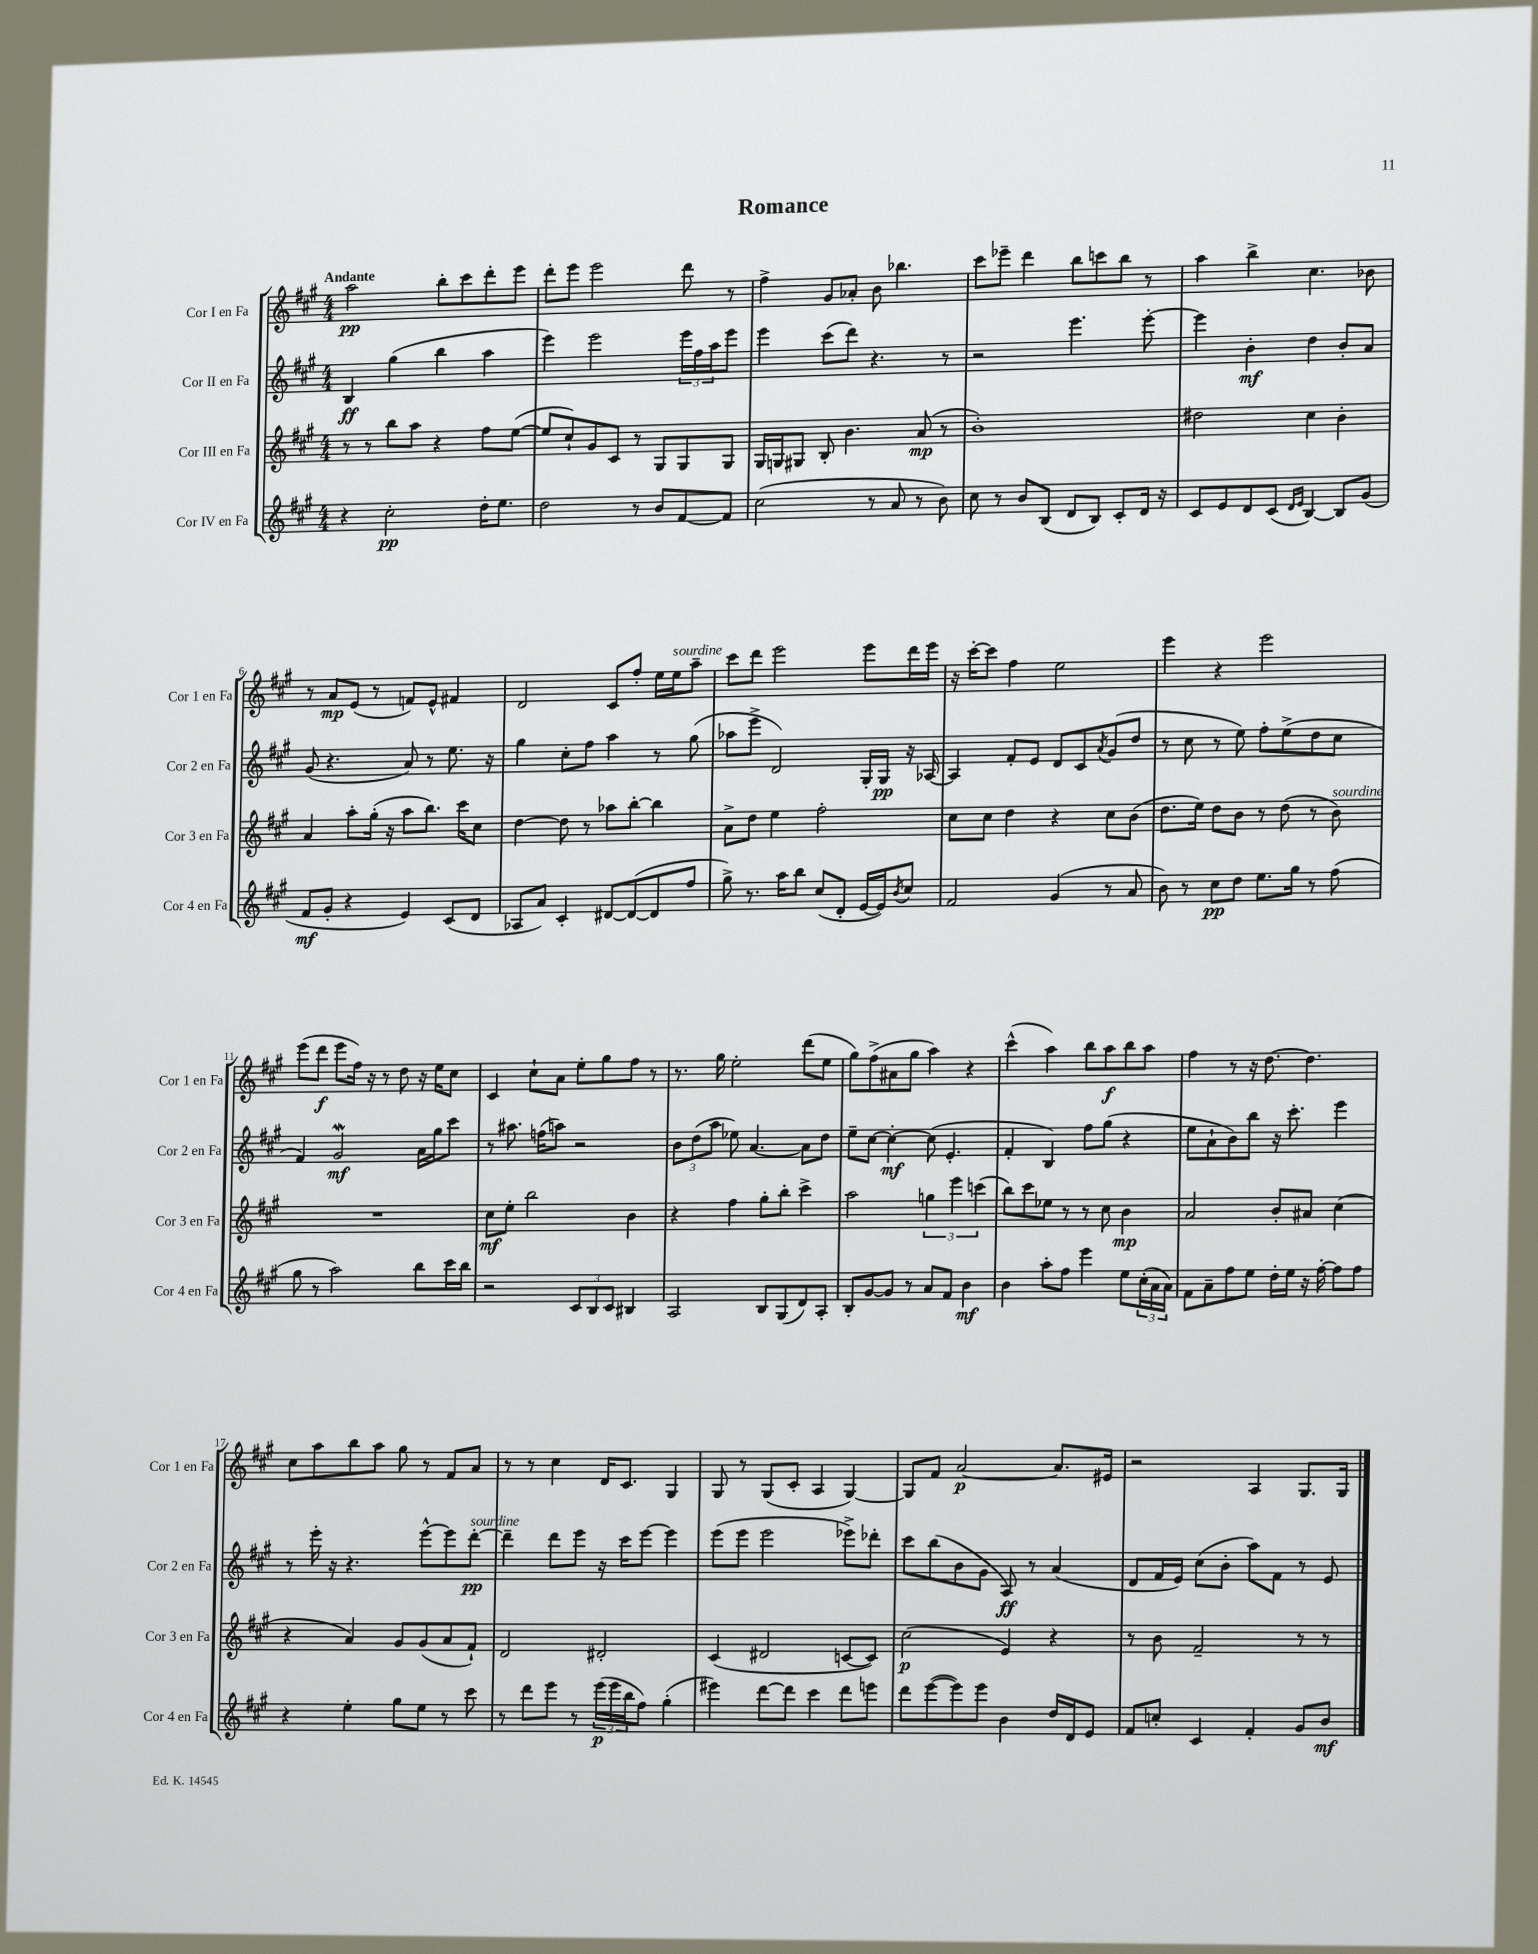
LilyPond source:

\header { title = "Romance" }
<<
\new StaffGroup <<
\new Staff = "s0" \with { instrumentName = "Cor I en Fa" shortInstrumentName = "Cor 1 en Fa" } {
    \clef treble \key a \major \numericTimeSignature \time 4/4 \tempo "Andante"
    a''2\pp b''8-. cis'''8 d'''8-. e'''8 |
    d'''8-. e'''8 e'''2 d'''8 r8 |
    fis''4-> gis'8 aes'8-. b'8 bes''4. |
    cis'''8 ees'''8-- d'''4 b''8 c'''8 b''8 r8 |
    a''4 b''4-> cis''4. bes'8 |
    r8 a'8\mp e'8( r8 f'8) e'8-^ fis'4 |
    d'2 cis'8 fis''8-. e''16 e''16^\markup { \italic "sourdine" } a''8-- |
    cis'''8 d'''8 e'''2 e'''8 d'''16 e'''16 |
    r16 cis'''16~-. cis'''8 fis''4 e''2 |
    e'''4 r4 e'''2 |
    e'''8( d'''8\f e'''8 fis''16) r16 r8 d''8 r16 e''16 cis''8 |
    cis'4 cis''8-! a'8 e''8-. gis''8 fis''8 r8 |
    r8. gis''16 e''2-. d'''8( e''8 |
    gis''8) fis''8->( ais'8 gis''8 a''4) r4 |
    cis'''4-^( a''4) b''8 a''8\f b''8 a''8 |
    fis''4 r8 r16 d''8.~ d''4. |
    cis''8 a''8 b''8 a''8 gis''8 r8 fis'8 a'8 |
    r8 r8 cis''4 d'16 cis'8. gis4 |
    gis8 r8 gis8( cis'8-. a4 gis4~) |
    gis8 fis'8 a'2~\p a'8. eis'16 |
    r2 a4 gis8. gis16 \bar "|." |
}
\new Staff = "s1" \with { instrumentName = "Cor II en Fa" shortInstrumentName = "Cor 2 en Fa" } {
    \clef treble \key a \major \numericTimeSignature \time 4/4
    b4\ff gis''4( b''4 a''4 |
    e'''4) e'''2 \tuplet 3/2 { e'''16 fis''16 a''16 } e'''8 |
    e'''4 cis'''8( d'''8) r4. r8 |
    r2 e'''4. e'''8~-. |
    e'''4 b'4-.\mf d''4 b'8-. a'8 |
    gis'8( r4. a'8) r8 e''8. r16 |
    gis''4 cis''8-. fis''8 a''4 r8 gis''8( |
    aes''8 e'''8-> d'2) gis16-. gis16\pp r16 aes16~ |
    aes4 fis'8-. e'8 d'8 cis'8 \acciaccatura { a'8 } gis'8( d''8 |
    r8 cis''8 r8 e''8) fis''8-. e''8->( d''8 cis''8 |
    fis'4) gis'2\mordent\mf a'16 gis''16 cis'''8 |
    r8 ais''8. f''16( a''8) r2 |
    \tuplet 3/2 { b'8 d''8( a''8 } ees''8) a'4.~ a'8 d''8 |
    e''8-- cis''8~ cis''4~-.\mf cis''8( e'4.-. |
    fis'4-. b4) fis''8 gis''8( r4 |
    e''8 a'8-! b'8) b''8 r16 cis'''8.-. e'''4 |
    r8 e'''16-. r16 r4. e'''8~-^ e'''8 d'''8~-.\pp^\markup { \italic "sourdine" } |
    d'''4-- d'''8 e'''8 r16 cis'''16 e'''8~ e'''4 |
    e'''8( e'''8 e'''2 ees'''8->) des'''8-. |
    cis'''8 b''8( b'8 gis'8 a8\ff) r8 a'4( |
    d'8 fis'16 e'16) cis''8( b'8-. a''8) fis'8 r8 e'8 \bar "|." |
}
\new Staff = "s2" \with { instrumentName = "Cor III en Fa" shortInstrumentName = "Cor 3 en Fa" } {
    \clef treble \key a \major \numericTimeSignature \time 4/4
    r8 r8 b''8 a''8 r4 fis''8 e''8~( |
    e''8 cis''8-!) gis'8 cis'8 r8 gis8 gis8 gis8 |
    gis16 g16 gis8 b8-. b'4. a'8\mp( r8 |
    b'1-.) |
    dis''2 cis''4 b'4-. |
    a'4 a''8-. gis''16-.( r16 a''8 b''8.) cis'''16 cis''8 |
    d''4~ d''8 r8 aes''8 b''8~-. b''4 |
    a'8-> d''8 e''4 fis''2-. |
    cis''8 cis''8 d''4 r4 cis''8 b'8( |
    d''8. e''16) d''8 b'8 r8 d''8( r8 b'8^\markup { \italic "sourdine" }) |
    R1 |
    cis''8\mf e''8-. b''2 b'4 |
    r4 fis''4 gis''8-. b''8-. cis'''4-> |
    a''2 \tuplet 3/2 { g''4 e'''4 c'''4( } |
    b''8) cis'''8 ees''8 r8 r8 cis''8 b'4\mp |
    a'2 b'8-. ais'8 cis''4( |
    r4 a'4) gis'8 gis'8( a'8 fis'8-!) |
    d'2 dis'2-. |
    cis'4( dis'2 c'8~ c'8) |
    cis''2\p( e'4) r4 |
    r8 b'8 fis'2-- r8 r8 \bar "|." |
}
\new Staff = "s3" \with { instrumentName = "Cor IV en Fa" shortInstrumentName = "Cor 4 en Fa" } {
    \clef treble \key a \major \numericTimeSignature \time 4/4
    r4 cis''2-.\pp d''16-. e''8. |
    d''2 r8 b'8 fis'8~ fis'8 |
    cis''2( r8 a'8 r8 b'8) |
    cis''8 r8 b'8 b8( d'8 b8) cis'8-. d'16 r16 |
    cis'8 e'8 d'8 cis'8( \grace { d'16 e'16 } b4~) b8 gis'8( |
    fis'8\mf gis'8-. r4 e'4) cis'8( d'8 |
    aes8 a'8) cis'4-. dis'8~ dis'8~( dis'8 fis''8 |
    gis''8->) r8. a''16 b''8 cis''8( d'8-. e'16~ e'16) \acciaccatura { b'8 } cis''8 |
    fis'2 gis'4( r8 a'8 |
    b'8) r8 cis''8\pp d''8 e''8. gis''16 r8 fis''8( |
    gis''8 r8 a''2) b''8 cis'''16 b''16 |
    r2 \tuplet 3/2 { cis'8 b8 cis'8 } bis4 |
    a2 b8 gis8( d'8) a8-. |
    b8-. gis'8~ gis'8 r8 a'8 fis'8 b'4\mf |
    b'4 a''8-. fis''8 e'''4 e''8 \tuplet 3/2 { cis''16-.( a'16 a'16) } |
    fis'8 a'8-- fis''8 e''8 d''16-. e''16 r16 fis''16~-. fis''8 fis''8 |
    r4 e''4-. gis''8 e''8 r8 cis'''8 |
    r8 d'''8 e'''8 r8 \tuplet 3/2 { e'''16\p( e'''16 b''16 } fis''8) gis''4-.( |
    eis'''4) d'''8~ d'''8 cis'''4 d'''8 e'''8 |
    d'''8 e'''8~( e'''8) e'''8 b'4 d''16 d'16 e'8 |
    fis'8 c''8-. cis'4 fis'4-. gis'8 b'8\mf \bar "|." |
}
>>
>>
